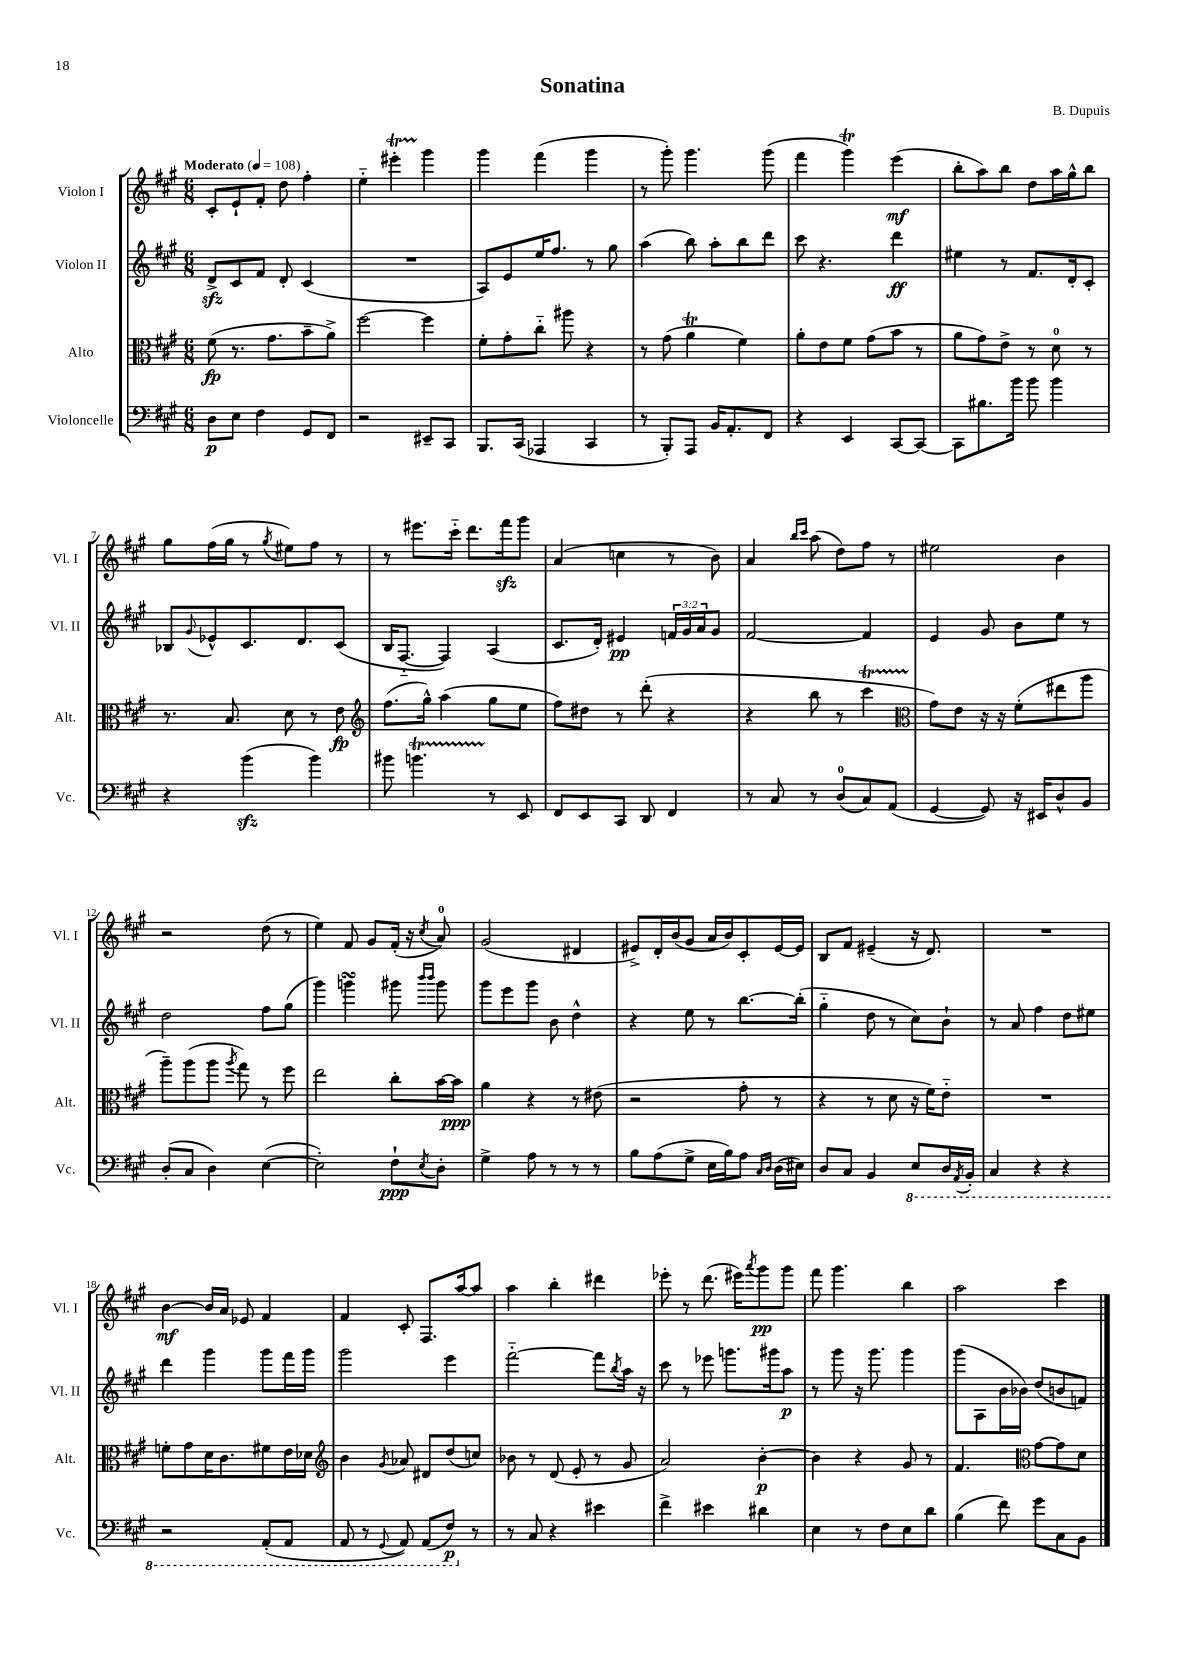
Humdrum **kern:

**kern	**kern	**kern	**kern
*staff4	*staff3	*staff2	*staff1
*clefF4	*clefC3	*clefG2	*clefG2
*k[f#c#g#]	*k[f#c#g#]	*k[f#c#g#]	*k[f#c#g#]
*M6/8	*M6/8	*M6/8	*M6/8
*MM108	*MM108	*MM108	*MM108
8D	(8f#	8d^	8c#'
8E	8.r	8c#	8e`
4F#	.	8f#	8f#'
.	8.g#	.	.
.	.	8d'	8dd
8GG#	8b~	(4c#	4ff#'
8FF#	8a^)	.	.
=	=	=	=
2r	[2ff#	2.r	4ee'~
.	.	.	4eee#'
8EE#~	4ff#]	.	4ggg#
8CC#	.	.	.
=	=	=	=
8.BBB	8f#'	8A)	4ggg#
.	8g#'	8e	.
(16CC#	.	.	.
4AAA-	8cc#'~	16ee	(4fff#
.	.	8.ff#	.
.	8aa#	.	.
4CC#	4r	8r	4ggg#
.	.	8gg#	.
=	=	=	=
8r	8r	(4aa	8r
8BBB')	(8g#	.	8ggg#')
8AAA	4a	8bb)	4.ggg#
16BB	.	8aa'	.
8.AA'	.	.	.
.	4f#)	8bb	.
8FF#	.	8ddd	(8ggg#
=	=	=	=
4r	8a'	8ccc#	4fff#
.	8e	4.r	.
4EE	8f#	.	4ggg#)
.	(8g#	.	.
[8CC#	8b	4ddd	(4eee
8CC#_	8r	.	.
=	=	=	=
8CC#]	8a	4ee#	8bb'
8.B#	8g#)	.	8aa)
.	8e^	8r	8bb
16b	.	.	.
8b	8r	8.f#	8dd
4b	8d	.	16aa
.	.	16d'	16gg#^^
.	8r	8c#'	8bb
=	=	=	=
4r	8.r	8B-	8gg#
.	.	8qqg#	.
.	.	8e-^^	(16ff#
.	8.B	.	16gg#
(4b	.	8.c#	8r
.	.	.	8qgg#
.	8d	.	8ee#)
.	.	8.d	.
4b)	8r	.	8ff#
.	8e	(8c#	8r
=	=	=	=
*	*clefG2	*	*
8b#	(8.ff#	16B	8r
.	.	[8.F#'~	.
4.b	.	.	8.eee#
.	16gg#^^)	.	.
.	(4aa	4F#])	.
.	.	.	16ccc#'~
.	.	.	8.ddd
8r	8gg#	(4A	.
.	.	.	16fff#
8EE	8ee	.	8ggg#
=	=	=	=
8FF#	8ff#)	8.c#	(4a
8EE	8dd#	.	.
.	.	16d')	.
8CC#	8r	4e#	4cc
8DD	(8ddd'	.	.
4FF#	4r	24f	8r
.	.	24g#	.
.	.	24a	.
.	.	8g#	8b)
=	=	=	=
8r	4r	[2f#	4a
8C#	.	.	.
.	.	.	16qqbb
.	.	.	16qqccc#
8r	8bb	.	(8aa
(8D	8r	.	8dd)
8C#)	4ccc#	4f#]	8ff#
(8AA	.	.	8r
=	=	=	=
*	*clefC3	*	*
[4GG#	8g#)	4e	2ee#
.	8e	.	.
8GG#])	16r	8g#	.
.	16r	.	.
16r	(8f#'	8b	.
16EE#	.	.	.
8D^^	8ee#	8ee	4b
8BB	8aa	8r	.
=	=	=	=
(8D'	8aa~)	2dd	2r
8C#	(8aa	.	.
4D)	8aa	.	.
.	8qaa	.	.
.	8gg#)	.	.
([4E	8r	8ff#	(8dd
.	8ff#	(8gg#	8r
=	=	=	=
2E'])	2ee	4ggg#)	4ee)
.	.	4ggg	8f#
.	.	.	8g#
8F#`	8cc#'	8ggg#	(16f#'
.	.	.	16r
.	.	16qqbbb	.
8qE	.	16qqbbb	8qcc#
8D'	[16b	8ggg#	8a)
.	16b]	.	.
=	=	=	=
4G#^	4a	8ggg#	(2g#
.	.	8eee	.
8A	4r	8ggg#	.
8r	.	8b	.
8r	8r	4dd^^	4d#
8r	(8e#	.	.
=	=	=	=
8B	2r	4r	8e#^)
(8A	.	.	16d'
.	.	.	(16b
8G#^	.	8ee	8g#
16E	.	8r	16a
16B)	.	.	16b)
8A	8g#'	[8.bb	8c#'
16qqC#	.	.	.
16qqD	.	.	.
(16D	8r	.	[16e#
16E#)	.	(16bb']	16e#]
=	=	=	=
8D	4r	4gg#'~	8B
8C#	.	.	8f#
4BB	8r	8dd	(4e#~
.	8d	8r	.
8EE	16r	8cc#)	16r
.	16f#)	.	8.d)
16DD	8e'~	8b`	.
8qAAA	.	.	.
16BBB'	.	.	.
=	=	=	=
4CC#	2.r	8r	2.r
.	.	8a	.
4r	.	4ff#	.
4r	.	8dd	.
.	.	8ee#	.
=	=	=	=
2r	8f'	4ddd	[4b
.	8g#	.	.
.	16d	4ggg#	16b]
.	8.c#	.	16a
.	.	.	8e-
(8AAA'	8f#	8ggg#	4f#
8AAA	16e	16fff#	.
.	16d-	16ggg#	.
=	=	=	=
*	*clefG2	*	*
8AAA	4b	2ggg#	4f#
8r	.	.	.
8qqGGG#	8qg#	.	.
8AAA)	8a-	.	8c#'
(8AAA	8d#	.	8.F#
8FF#)	(8dd	4eee	.
.	.	.	[16aa
8r	8cc)	.	8aa]
=	=	=	=
8r	8b-	[2fff#'~	4aa
8C#	8r	.	.
4r	(8d	.	4bb'
.	8e'	.	.
4e#	8r	8fff#]	4ddd#
.	.	8qbb	.
.	8g#	16aa	.
.	.	16r	.
=	=	=	=
4f#^	2a)	8ccc#	8eee-'
.	.	8r	8r
4e#	.	8eee-	(8.ddd
.	.	8.ggg	.
.	.	.	16eee#)
.	.	.	8qaaa
4d#	[4b'	.	8ggg#
.	.	16ggg#	.
.	.	8aa	8ggg#
=	=	=	=
4E	4b]	8r	8fff#
.	.	8ggg#	4.ggg#
8r	4r	16r	.
.	.	8.ggg#	.
8F#	.	.	.
8E	8g#	4ggg#	4bb
8d	8r	.	.
=	=	=	=
(4B	4.f#	(8ggg#	2aa
.	.	8A	.
8f#)	.	16b	.
.	.	16b-)	.
*	*clefC3	*	*
8g#	[8g#	(8dd	.
8C#	8g#]	8b	4ccc#
8BB	8d	8f)	.
==	==	==	==
*-	*-	*-	*-
